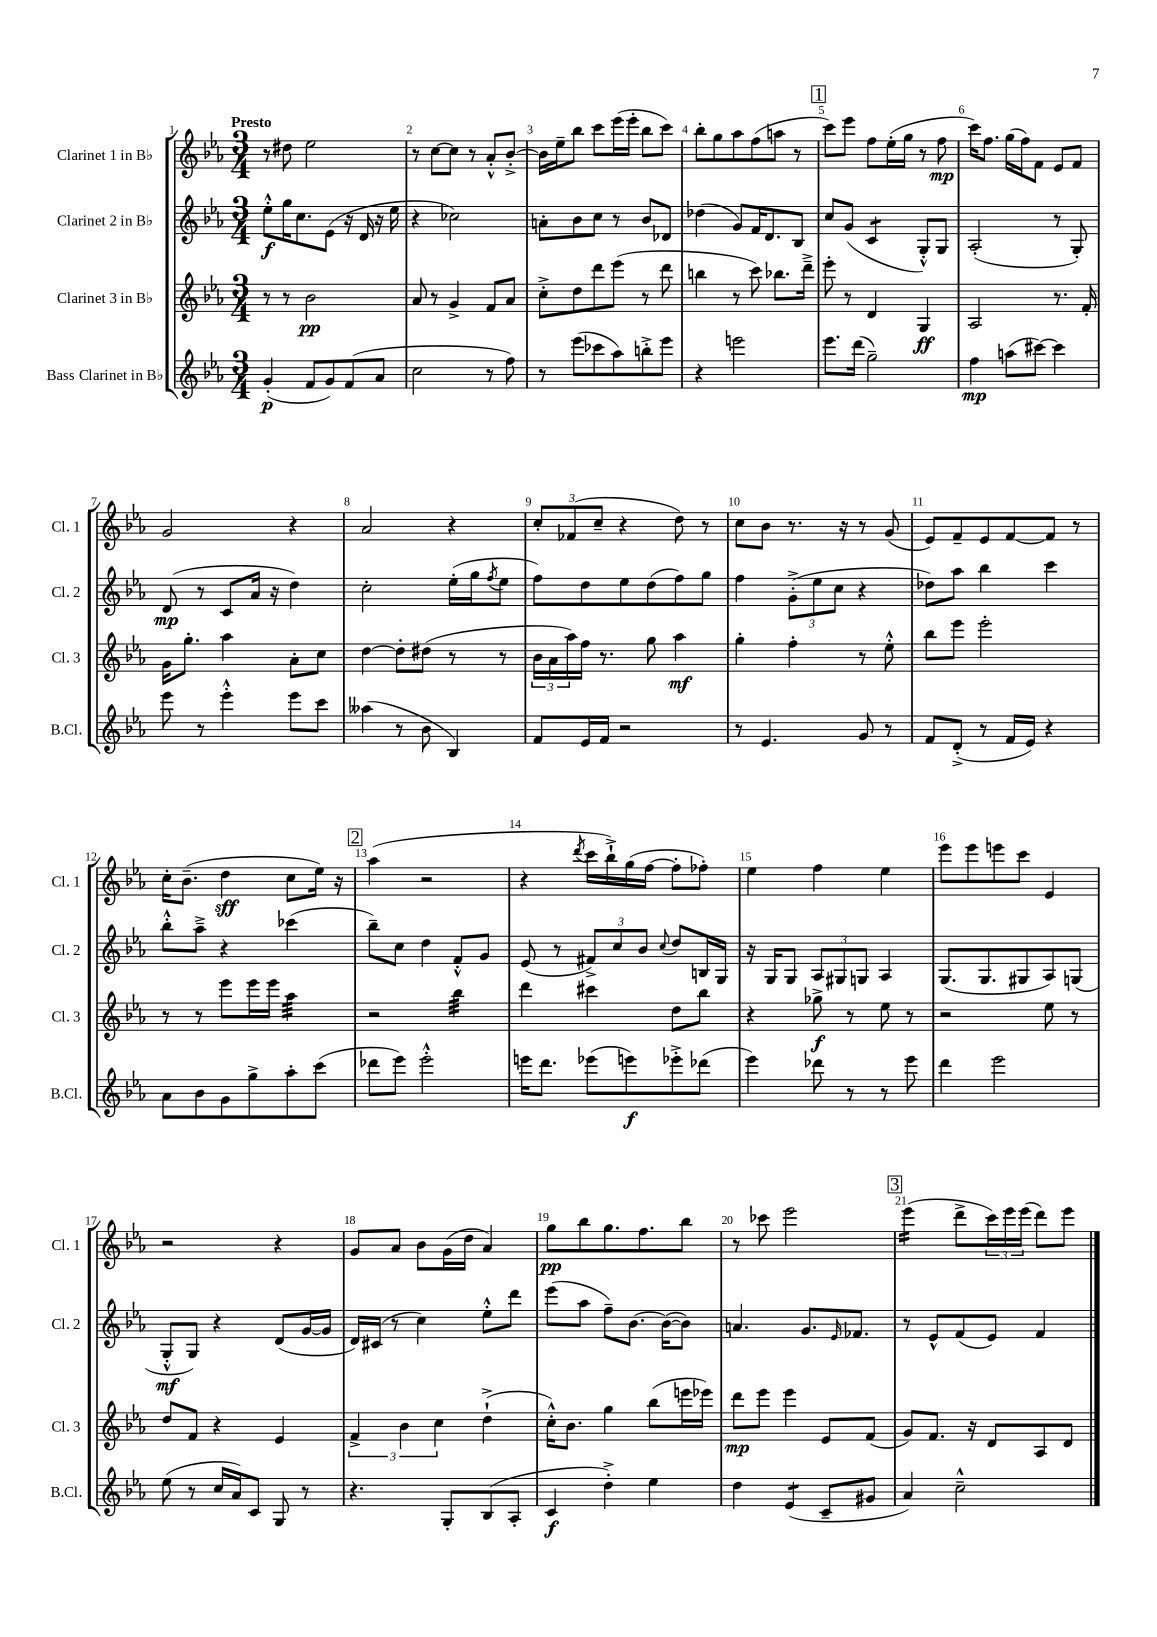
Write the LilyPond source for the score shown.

<<
\new StaffGroup <<
\new Staff = "s0" \with { instrumentName = "Clarinet 1 in Bb" shortInstrumentName = "Cl. 1" } {
    \clef treble \key ees \major \numericTimeSignature \time 3/4 \tempo "Presto"
    r8 dis''8 ees''2 |
    r8 c''8~ c''8 r8 aes'8-.-^ bes'8~-.-> |
    bes'16 ees''16-- bes''8 c'''8 ees'''16( ees'''16-. bes''8 c'''8) |
    bes''8-. g''8 aes''8 f''8( a''8 r8 |
    \mark \markup { \box "1" } c'''8) ees'''8 f''8 ees''16-.( g''16 r8 f''8\mp |
    c'''16) f''8. g''16( f''16) f'8 ees'8 f'8 |
    g'2 r4 |
    aes'2 r4 |
    \tuplet 3/2 { c''8-. fes'8( c''8-- } r4 d''8) r8 |
    c''8 bes'8 r8. r16 r8 g'8( |
    ees'8) f'8-- ees'8 f'8~ f'8 r8 |
    c''16-. bes'8.--( d''4\sff c''8 ees''16) r16 |
    \mark \markup { \box "2" } aes''4( r2 |
    r4 \acciaccatura { d'''8 } c'''16 bes''16-!->) g''16( f''16~ f''8-. fes''8-.) |
    ees''4 f''4 ees''4 |
    ees'''8 ees'''8 e'''8 c'''8 ees'4 |
    r2 r4 |
    g'8 aes'8 bes'8 g'16( d''16 aes'4) |
    g''8\pp bes''8 g''8. f''8. bes''8 |
    r8 ces'''8 ees'''2 |
    \mark \markup { \box "3" } ees'''4:16( d'''8-> \tuplet 3/2 { c'''16) ees'''16 ees'''16( } d'''8) ees'''8 \bar "|." |
}
\new Staff = "s1" \with { instrumentName = "Clarinet 2 in Bb" shortInstrumentName = "Cl. 2" } {
    \clef treble \key ees \major \numericTimeSignature \time 3/4
    ees''8-.-^\f g''16 c''8. ees'8( r16 d'16 r16 ees''16 |
    r4 ces''2) |
    a'8-. bes'8 c''8 r8 bes'8 des'8 |
    des''4( g'8) f'16 d'8. bes8 |
    \mark \markup { \box "1" } c''8 g'8( c'4:8 g8-.-^) g8 |
    aes2-.( r8 g8-.) |
    d'8\mp( r8 c'8 aes'16 r16 d''4) |
    c''2-. ees''16-.( g''16 \acciaccatura { f''8 } ees''8 |
    f''8) d''8 ees''8 d''8( f''8) g''8 |
    f''4 \tuplet 3/2 { g'8-.->( ees''8 c''8 } r4 |
    des''8) aes''8 bes''4 c'''4 |
    bes''8-.-^ aes''8---> r4 ces'''4( |
    \mark \markup { \box "2" } bes''8--) c''8 d''4 f'8-.-^ g'8 |
    ees'8( r8 \tuplet 3/2 { fis'8->) c''8 bes'8 } \appoggiatura { c''8 } d''8 b16 g16 |
    r16 g16 g8 \tuplet 3/2 { aes8 gis8 g8 } aes4 |
    g8.( g8. gis8 aes8) g8( |
    g8-.-^\mf g8) r4 d'8( g'16~ g'16 |
    d'16) cis'16( r8 c''4) ees''8-.-^ d'''8 |
    ees'''8( aes''8 f''8--) bes'8.~ bes'16~( bes'8) |
    a'4. g'8. \grace { ees'16 } fes'8. |
    \mark \markup { \box "3" } r8 ees'8-^ f'8( ees'8) f'4 \bar "|." |
}
\new Staff = "s2" \with { instrumentName = "Clarinet 3 in Bb" shortInstrumentName = "Cl. 3" } {
    \clef treble \key ees \major \numericTimeSignature \time 3/4
    r8 r8 bes'2\pp |
    aes'8 r8 g'4-> f'8 aes'8 |
    c''8-.-> d''8 d'''8 ees'''8( r8 d'''8 |
    b''4 r8 c'''8) bes''8. d'''16---> |
    \mark \markup { \box "1" } ees'''8-. r8 d'4 g4\ff |
    aes2 r8. f'16-. |
    g'16 g''8.-. aes''4 aes'8-. c''8 |
    d''4~ d''8-. dis''8( r8 r8 |
    \tuplet 3/2 { bes'16 aes'16 aes''16) } f''16 r8. g''8 aes''4\mf |
    g''4-. f''4-. r8 ees''8-.-^ |
    bes''8 ees'''8 ees'''2-. |
    r8 r8 ees'''8 ees'''16 ees'''16 aes''4:32 |
    \mark \markup { \box "2" } r2 bes''4:32 |
    d'''4 cis'''4 d''8 bes''8 |
    r4 ges''8->\f r8 ees''8 r8 |
    r2 ees''8 r8 |
    d''8 f'8 r4 ees'4 |
    \tuplet 3/2 { f'4-> bes'4 c''4 } d''4-!->( |
    c''16-.-^) bes'8. g''4 bes''8( e'''16 ees'''16) |
    d'''8\mp ees'''8 ees'''4 ees'8 f'8( |
    \mark \markup { \box "3" } g'8) f'8. r16 d'8 aes8 d'8 \bar "|." |
}
\new Staff = "s3" \with { instrumentName = "Bass Clarinet in Bb" shortInstrumentName = "B.Cl." } {
    \clef treble \key ees \major \numericTimeSignature \time 3/4
    g'4-.\p( f'8 g'8) f'8( aes'8 |
    c''2 r8 f''8) |
    r8 ees'''8( ces'''8 aes''8) b''8-.-> ees'''8 |
    r4 e'''2 |
    \mark \markup { \box "1" } ees'''8. d'''16( g''2--) |
    f''4\mp a''8( cis'''8~) cis'''4 |
    ees'''8 r8 ees'''4-.-^ ees'''8 c'''8 |
    aeses''4( r8 bes'8 bes4) |
    f'8 ees'16 f'16 r2 |
    r8 ees'4. g'8 r8 |
    f'8 d'8-.->( r8 f'16 ees'16) r4 |
    aes'8 bes'8 g'8 g''8-> aes''8-. c'''8( |
    \mark \markup { \box "2" } des'''8 ees'''8) ees'''2-.-^ |
    e'''16 d'''8. ees'''8( e'''8\f) ees'''8-.-> des'''8( |
    ees'''4) des'''8 r8 r8 ees'''8 |
    d'''4 ees'''2 |
    ees''8( r8 c''16 aes'16) c'8 g8 r8 |
    r4. g8-. bes8( aes8-. |
    c'4\f d''4-.->) ees''4 |
    d''4 ees'4:8( c'8-- gis'8 |
    \mark \markup { \box "3" } aes'4) c''2---^ \bar "|." |
}
>>
>>
\layout { \context { \Score \override BarNumber.break-visibility = ##(#f #t #t) barNumberVisibility = #all-bar-numbers-visible } }
